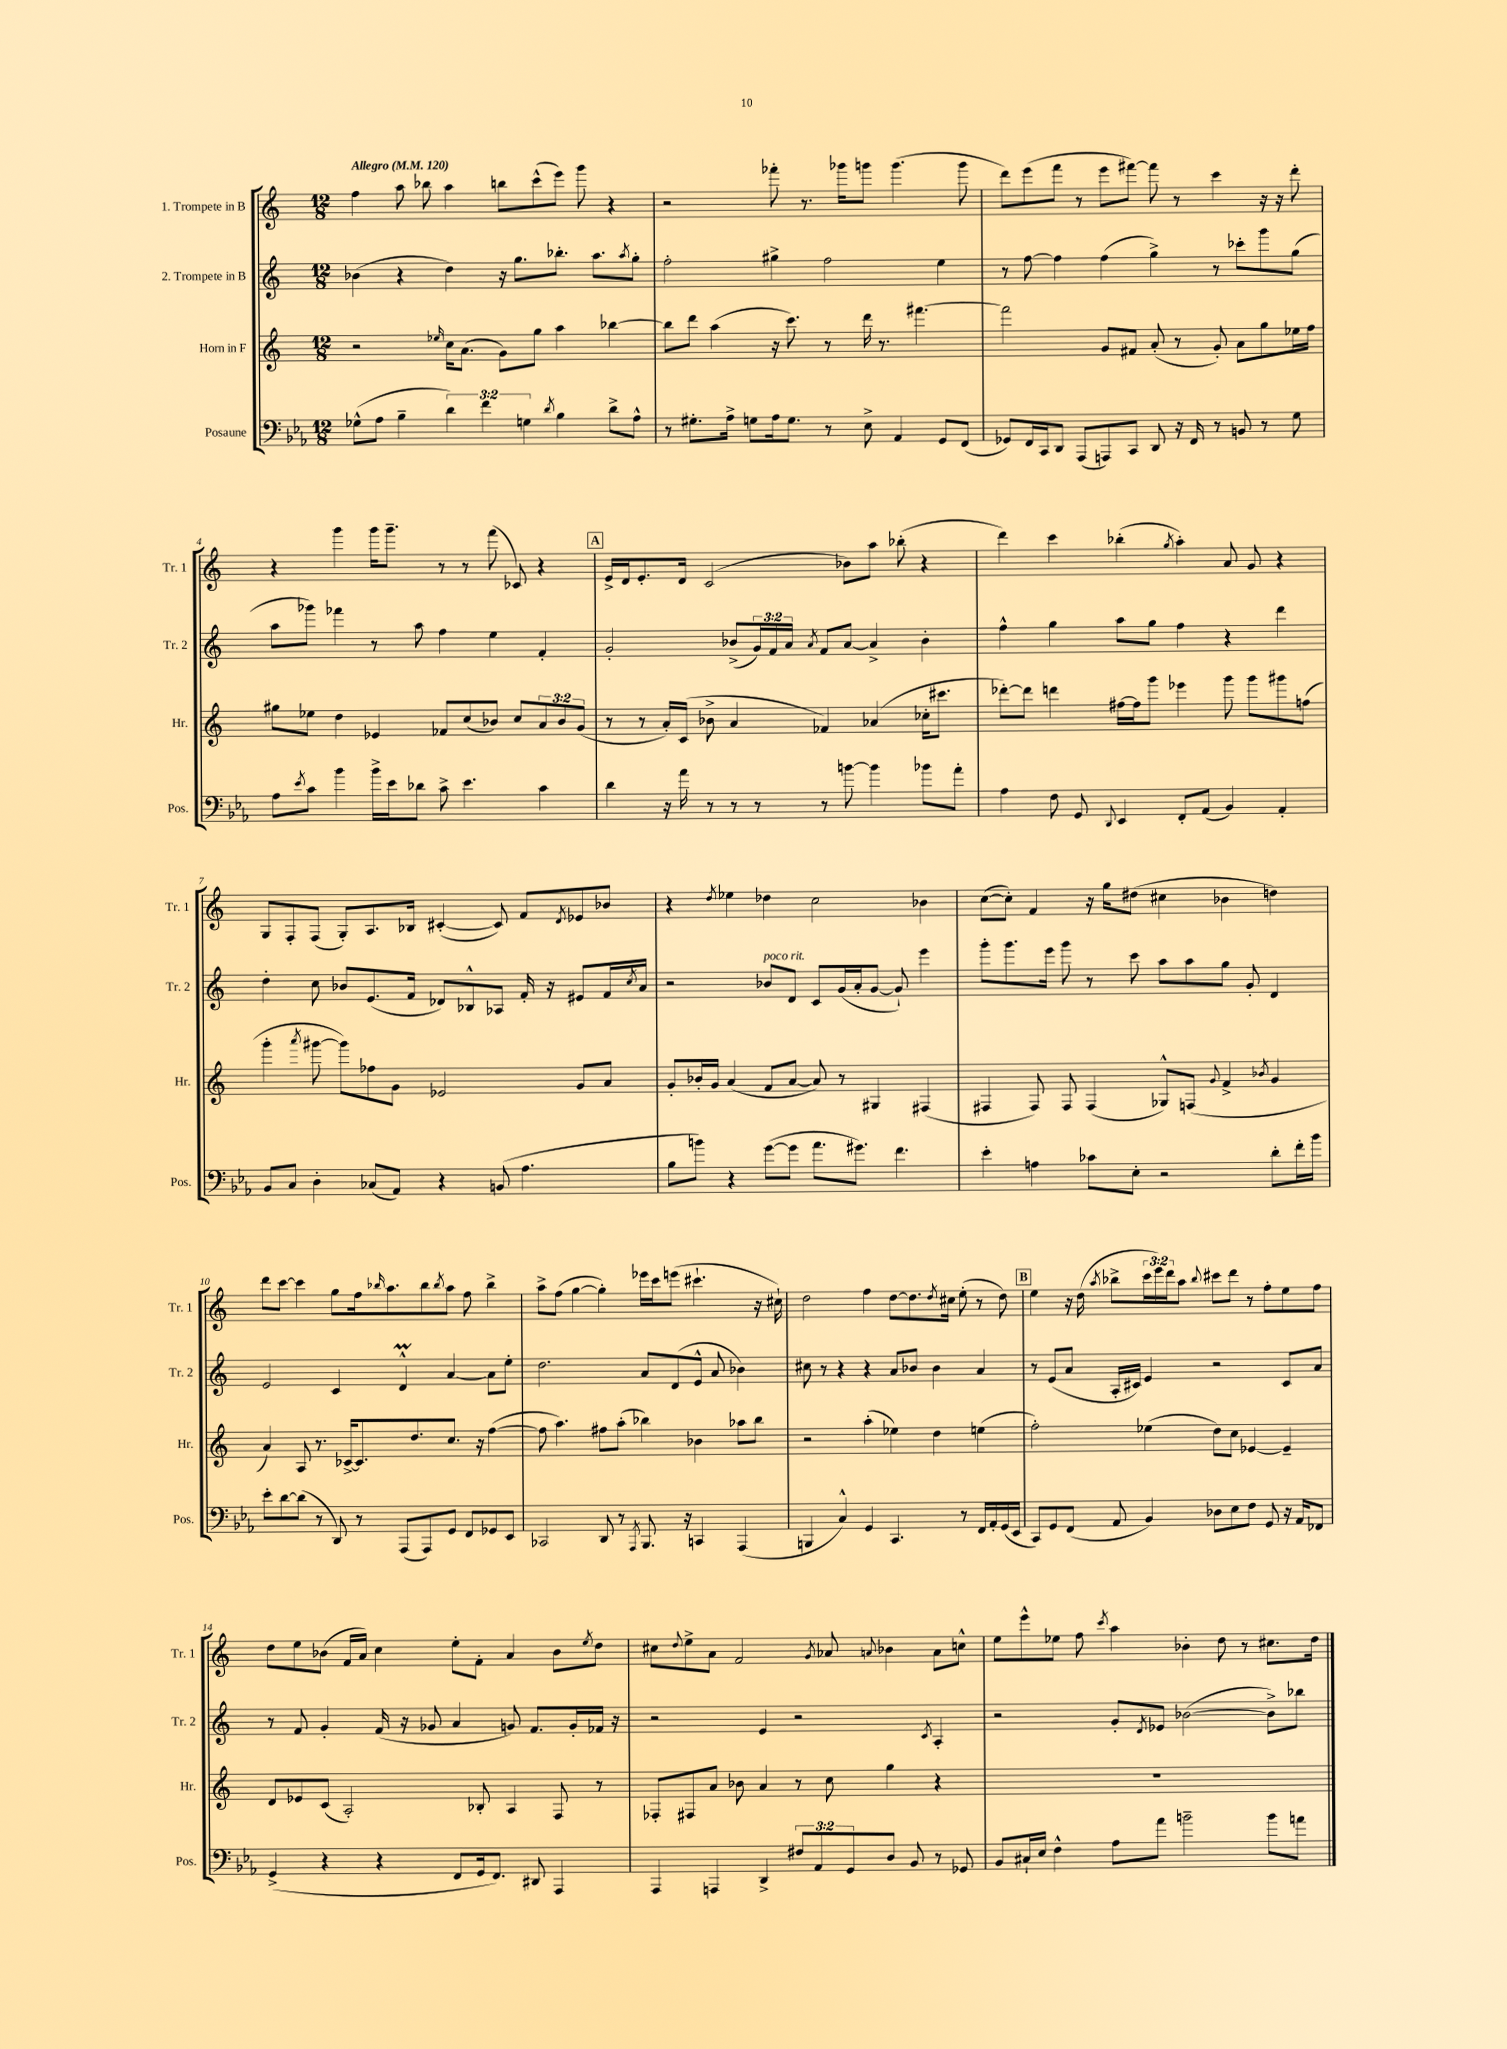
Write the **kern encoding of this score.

**kern	**kern	**kern	**kern
*staff4	*staff3	*staff2	*staff1
*clefF4	*clefG2	*clefG2	*clefG2
*k[b-e-a-]	*k[]	*k[]	*k[]
*M12/8	*M12/8	*M12/8	*M12/8
*MM120	*MM120	*MM120	*MM120
(8G-^^	2r	(4b-	4ff
8A-	.	.	.
4B-~	.	4r	8aa
.	.	.	8bb-
.	16qqee-	.	.
6d)	16cc	4dd)	4aa
.	(8.a	.	.
6f	.	.	.
.	8g)	16r	8bb
.	.	8.gg	.
6G	.	.	.
.	8gg	.	(8ccc^^
8qd	.	.	.
4B-	4aa	8.bb-'	8eee)
.	.	.	8ggg
.	.	8.aa	.
8d^	[4bb-	.	4r
.	.	8qaa	.
8A-^^	.	8gg'	.
=	=	=	=
8r	8bb-]	2ff'	2r
8.G#'	8ddd	.	.
.	(4aa	.	.
16A-^	.	.	.
8G	.	.	.
16A-	16r	4gg#^	8fff-'
8.G	8.ccc)	.	.
.	.	.	8.r
8r	8r	2ff	.
.	.	.	16ggg-
8E-^	16ddd	.	8ggg
.	8.r	.	.
4AA-	.	.	(4.ggg
.	[4.fff#	.	.
8GG	.	4ee	.
(8FF	.	.	8ggg
=	=	=	=
8GG-)	2fff#]	8r	8ddd)
16FF	.	[8ff	(8eee
16CC	.	.	.
8DD	.	4ff]	8fff
(8AAA-	.	.	8r
8AAA)	8g	(4ff	8eee
8CC	8f#	.	[8fff#)
8DD	(8a'	4gg^)	8fff#]
16r	8r	.	8r
16FF	.	.	.
8r	8g')	8r	4ccc
8BB	8a	8ccc-'	.
8r	8gg	8ggg	16r
.	.	.	16r
8G	16ee-	(8gg	8ddd'
.	16ff	.	.
=	=	=	=
8A-	8gg#	8aa	4r
8qe-	.	.	.
8c	8ee-	8ggg-)	.
4b-	4dd	4fff-	4ggg
16b-^	4e-	8r	16ggg
16e-	.	.	8.ggg~
8d-	.	8aa	.
8c^	8f-	4ff	8r
4.e-	(8cc	.	8r
.	8b-)	4ee	(8fff
.	8cc	.	8c-)
4c	12a	4f'	4r
.	12b-	.	.
.	(12g	.	.
=	=	=	=
4d	8r	2g'	16e^
.	.	.	16d
.	8r	.	8.e'
16r	16a')	.	.
16a-	(16c	.	16d
8r	8b-^	.	(2c
8r	4a	(8b-^	.
8r	.	24g)	.
.	.	24f	.
.	.	24a	.
.	.	8qa	.
8r	4f-)	8f	.
[8b	.	[8a	8b-)
4b]	(4a-	4a^]	8aa
.	.	.	(8bb-'
8b-	16cc-'	4b-'	4r
.	8.ccc#	.	.
8a-'	.	.	.
=	=	=	=
4A-	[8ddd-')	4ff^^	4ddd)
.	8ddd-]	.	.
8F	4ddd	4gg	4ccc
8GG	.	.	.
8qqDD	.	.	.
4EE-	[16ff#	8aa	(4bb-'
.	16ff#]	.	.
.	8ggg	8gg	.
.	.	.	8qgg
8FF'	4eee-	4ff	4aa')
(8AA-	.	.	.
4BB-)	8ggg	4r	8a
.	8ggg	.	8g
4AA-'	8ggg#	4ddd	4r
.	(8ff	.	.
=	=	=	=
8BB-	4ggg'	4dd'	8G
8C	.	.	8F'
.	8qaaa	.	.
4D'	[8ggg#	8cc	(8F
.	8ggg#])	8b-	8G')
(8C-	8ff-	(8.e	8.A
8AA-)	8g	.	.
.	.	16f	16B-
4r	2e-	8d-)	([4c#'
.	.	8B-^^	.
(8BB	.	8A-	8c#])
4.A-	.	16f'	8f
.	.	16r	.
.	.	.	8qd
.	8g	8e#	8e-
.	8a	16f	8b-
.	.	8qcc	.
.	.	16a	.
=	=	=	=
8B-	8g'	2r	4r
8b)	16b-'	.	.
.	16g	.	.
.	.	.	8qdd
4r	(4a	.	4ee-
([8g	8f	8b-	4dd-
8g]	[8a	8d	.
8.a-	8a])	8c	2cc
.	8r	(16g	.
8.g#)	.	16a'	.
.	4G#	[8g	.
4.f	.	8g`])	.
.	(4F#	4eee	4b-
=	=	=	=
4e-'	4F#	8ggg'	([8cc
.	.	8.ggg	8cc'])
4A	8F#)	.	4f
.	.	16eee	.
.	8F#	8ggg	.
8c-	(4F#	8r	16r
.	.	.	16gg
8E-'	.	8ccc	(8dd#
2r	8G-^^)	8aa	4cc#
.	(8F	8aa	.
.	8qqg	.	.
.	4f^	8gg	4b-
.	.	8g'	.
.	8qb-	.	.
8d'	4g	4d	4dd)
16f'	.	.	.
16b-	.	.	.
=	=	=	=
8e-'	4a)	2e	8ddd
[8d	.	.	[8ccc
(8d]	8A	.	4ccc]
8r	8.r	.	.
8DD)	.	4c	8gg
.	[16c-^	.	.
8r	8.c-]	.	16ff
.	.	.	16qqbb-
.	.	.	8.aa
(8AAA-	.	4d^^	.
.	8.dd	.	.
8AAA-)	.	.	8bb-
.	.	.	8qbb-
8GG	8.cc	[4a	8aa
8FF	.	.	8ff
.	16r	.	.
8GG-	([4ff	8a]	4bb-^
8EE-	.	8ee'	.
=	=	=	=
2CC-	8ff]	2.dd	8aa^
.	4.aa)	.	(8ff
.	.	.	[4gg
8DD	8ff#	.	4gg'])
8r	(8aa'	.	.
8qAAA-	.	.	.
8.BBB-	4bb-)	8a	16eee-
.	.	.	16ccc
.	.	(8d	(8eee
16r	.	.	.
4CC	4b-	8e^^	4.ccc#`
.	.	8a	.
(4AAA-	8aa-	4b-)	.
.	8bb-	.	16r
.	.	.	16cc#`)
=	=	=	=
4BBB	2r	8cc#	2dd
.	.	8r	.
4C^^)	.	4r	.
4GG	(4aa'	4r	4ff
4.CC	4ee-)	8a	[8dd
.	.	8b-	8.dd]
.	4dd	4b-	.
.	.	.	8qdd
.	.	.	16cc#
8r	.	.	(8ee'
16FF	(4ee	4a	8r
16AA-'	.	.	.
(16GG	.	.	8dd)
16EE-	.	.	.
=	=	=	=
8CC)	2ff')	8r	4ee
8GG	.	(8e	.
(8FF	.	8a	16r
.	.	.	(16dd
.	.	.	8qaa
8AA-	.	16A'	8bb-^
.	.	16c#)	.
4BB-)	(4ee-	4e	24ccc
.	.	.	24eee)
.	.	.	24ddd
.	.	.	8aa
.	.	.	8qqbb-
8D-	8dd)	2r	8ccc#
8E-	8cc	.	8ddd
8F	[4e-	.	8r
8GG	.	.	8ff'
16r	4e-~]	8c#	8ee
16AA-	.	.	.
8FF-	.	8a	8ff
=	=	=	=
(4GG^	8d	8r	8dd
.	8e-	8f	8ee
4r	(8c	4g'	(8b-
.	2A')	.	16f
.	.	.	16a)
4r	.	(16f	4cc
.	.	16r	.
.	.	8g-	.
8FF	.	4a	8ee'
16GG	8B-'	.	8f'
8.FF)	.	.	.
.	4A	8g)	4a
8DD#	.	8.f	.
4AAA-	8F	.	8b-
.	.	16g'	.
.	.	.	8qee
.	8r	16f-	8dd
.	.	16r	.
=	=	=	=
4AAA-	8F-'	2r	8cc#
.	.	.	8qqdd
.	8F#	.	8ee^
4AAA	8a	.	8a
.	8b-	.	2f
4DD^	4a	4e	.
12F#	8r	2r	.
12AA-	.	.	.
.	.	.	8qg
.	8cc	.	8a-
12GG	.	.	.
.	.	.	8qqa
8D	4gg	.	4b-
8BB-	.	.	.
.	.	8qc	.
8r	4r	4A'	8a
8GG-	.	.	8cc^^
=	=	=	=
8BB-	1.r	2r	8ee
16C#`	.	.	8eee^^
16E-	.	.	.
4F^^	.	.	8ee-
.	.	.	8ff
.	.	.	8qccc
8A-	.	8g'	4aa
.	.	8qd	.
8a-	.	8e-	.
2b~	.	([2b-	4b-'
.	.	.	8dd
.	.	.	8r
8b	.	8b-^])	8.cc#
8a	.	8bb-	.
.	.	.	16dd
==	==	==	==
*-	*-	*-	*-
